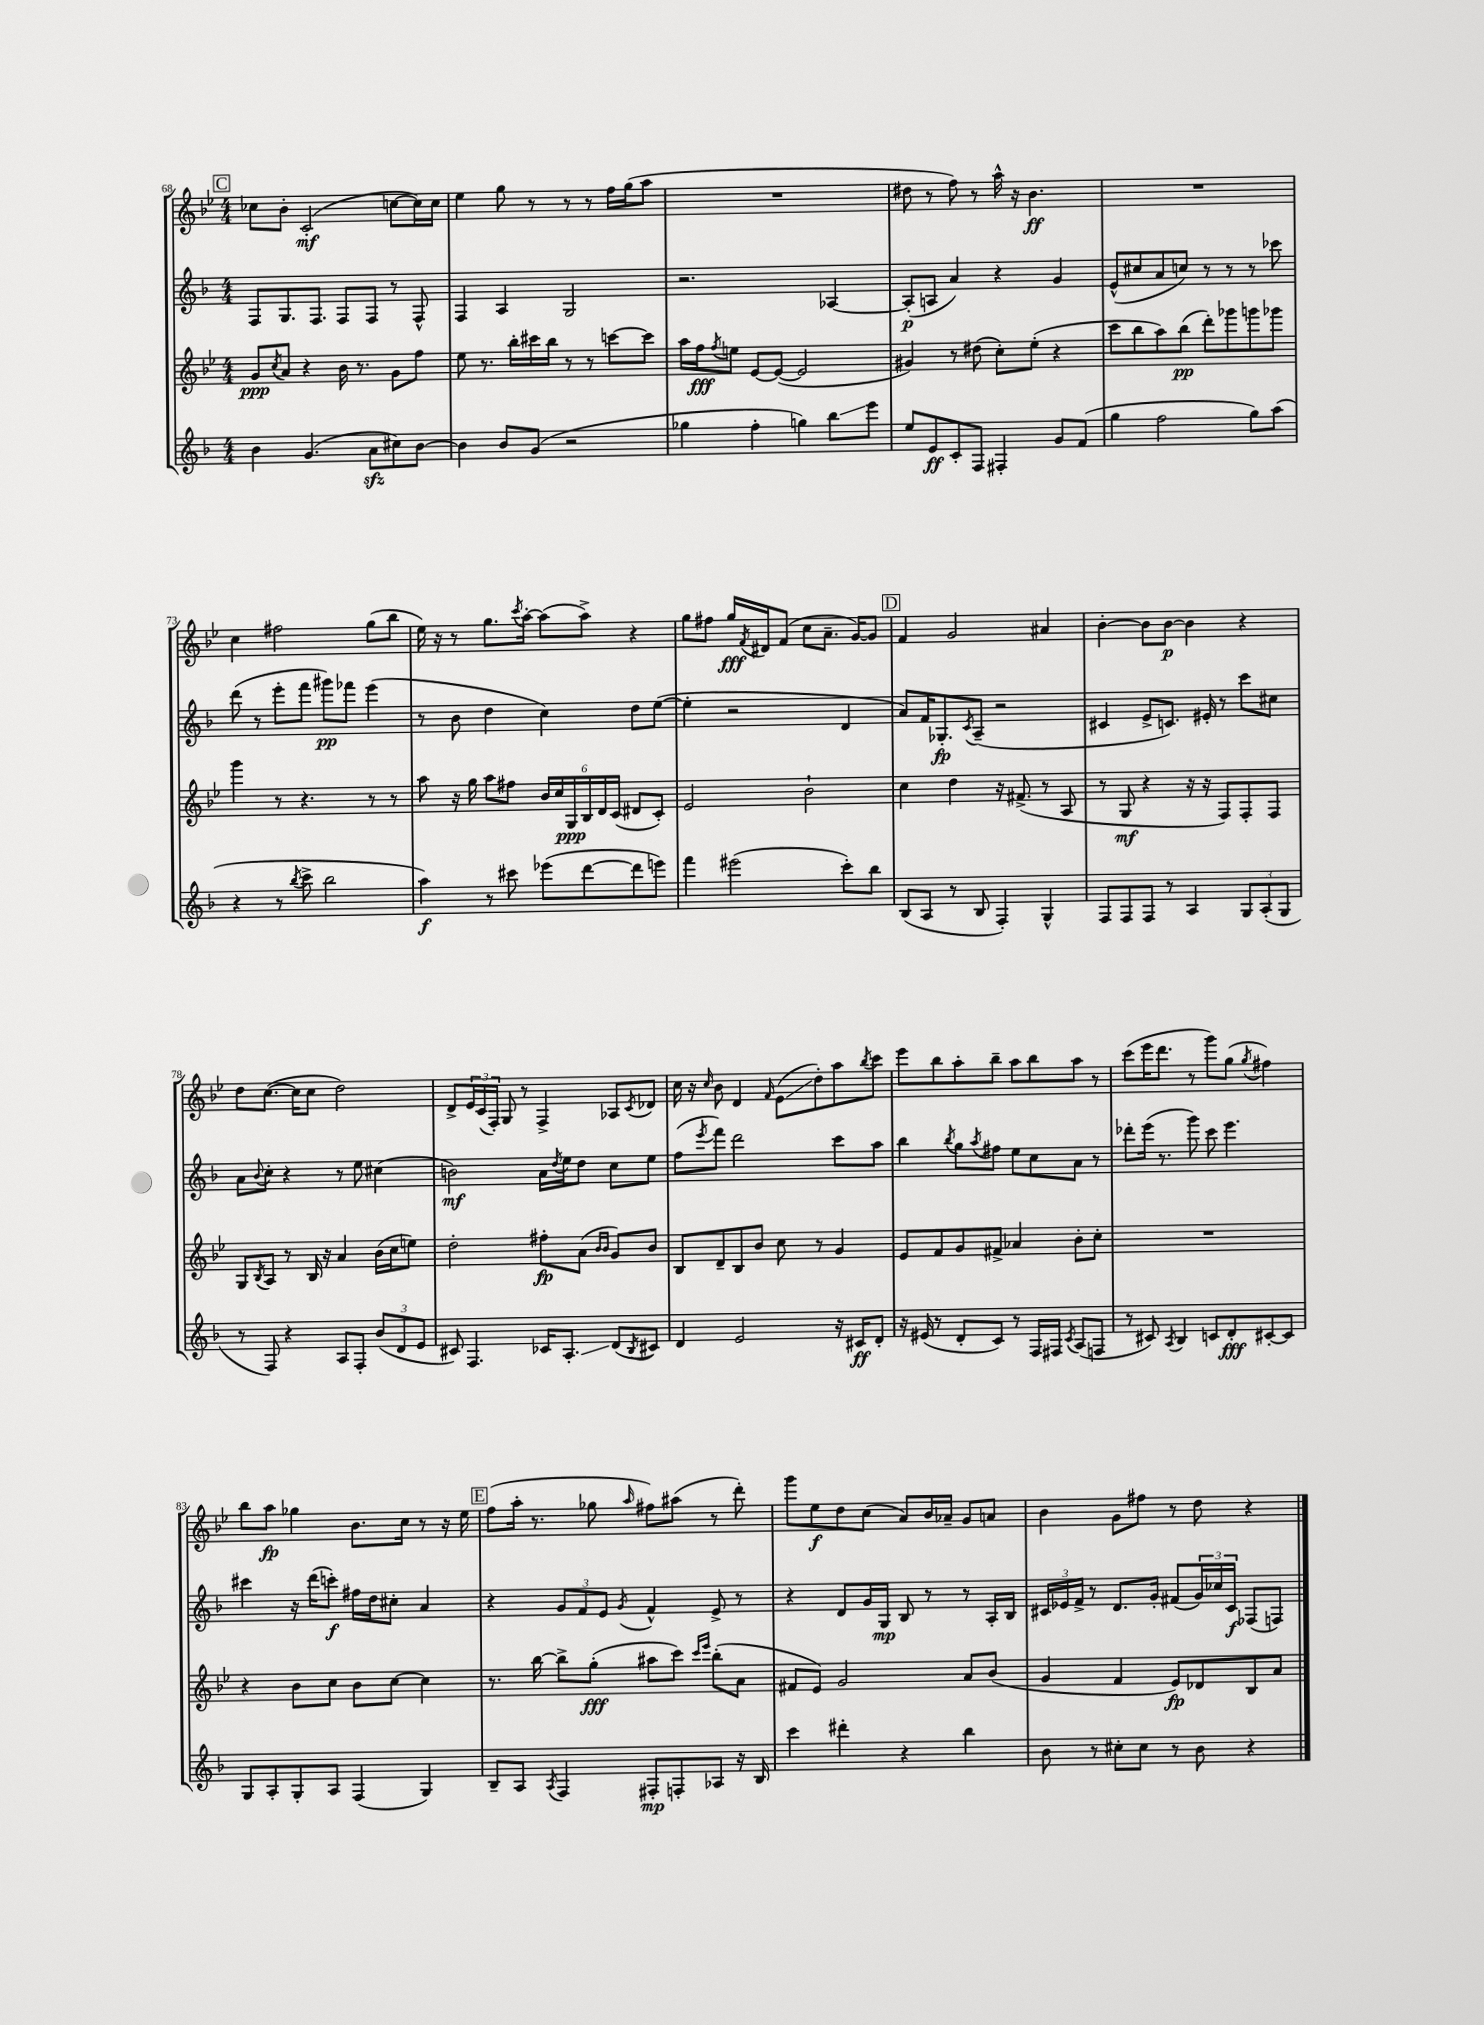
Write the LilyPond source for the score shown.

<<
\new StaffGroup <<
\new Staff = "s0" {
    \clef treble \key bes \major \numericTimeSignature \time 4/4
    \mark \markup { \box "C" } ces''8 bes'8-. c'2-.\mf( c''8~ c''16) c''16 |
    ees''4 g''8 r8 r8 r8 f''16 g''16( a''8 |
    R1 |
    dis''8 r8 f''8) r8 a''16-^ r16 bes'4.\ff |
    R1 |
    c''4 fis''2 g''8( bes''8 |
    ees''16) r16 r8 g''8. \acciaccatura { c'''8 } a''16~-. a''8( a''8->) r4 |
    g''8 fis''8 g''16\fff \acciaccatura { f'8 } dis'16 f'8( c''8 a'8.-- g'16~) g'8 |
    \mark \markup { \box "D" } f'4 g'2 ais'4 |
    bes'4~-. bes'8 bes'8~\p bes'4 r4 |
    d''8 c''8.~( c''16 c''8 d''2) |
    d'8-> \tuplet 3/2 { ees'16 c'16( f16-.) } g8 r8 f4-> aes8 \acciaccatura { c'8 } des'8 |
    c''16 r16 \grace { c''16 } bes'8 d'4 \grace { f'16 } ees'8\glissando( d''8-.) a''8 \acciaccatura { bes''8 } c'''8 |
    ees'''8 bes''8 a''8-. bes''8-- a''8 bes''8 a''8 r8 |
    c'''8( ees'''16 d'''8. r8 g'''8) g''8( \acciaccatura { g''8 } fis''4) |
    bes''8 a''8\fp ges''4 bes'8. c''16 r8 r16 ees''16 |
    \mark \markup { \box "E" } f''8( a''16-. r8. ges''8 \grace { a''16 } fis''8) ais''8( r8 d'''8-.) |
    g'''8 ees''8\f d''8 c''8( a'8) bes'16 aes'16-- g'8 a'8 |
    bes'4 g'8 fis''8 r8 d''8 r4 \bar "|." |
}
\new Staff = "s1" {
    \clef treble \key f \major \numericTimeSignature \time 4/4
    \mark \markup { \box "C" } f8 g8. f8. f8 f8 r8 f8-^ |
    f4 a4 g2 |
    r2. aes4~ |
    aes8-.\p( a8 a'4) r4 g'4 |
    e'8-^( cis''8 a'8 c''8) r8 r8 r8 ces'''8 |
    d'''8( r8 e'''8-. f'''8 gis'''8\pp) fes'''8 e'''4( |
    r8 bes'8 d''4 c''4) d''8 e''8~( |
    e''4-. r2 d'4 |
    \mark \markup { \box "D" } a'8) f'16 ges8.-.\fp \acciaccatura { c'8 } a8--( r2 |
    cis'4 e'8-> c'8.) eis'16-. r8 c'''8 cis''8 |
    a'8 \appoggiatura { bes'8 } c''8-. r4 r8 e''8 cis''4( |
    b'2\mf) a'16 \acciaccatura { d''8 } e''16 d''8 c''8 e''8 |
    f''8( \acciaccatura { e'''8 } f'''8) d'''2 c'''8 a''8 |
    bes''4 \acciaccatura { bes''8 } g''8 \acciaccatura { a''8 } fis''8 e''8 c''8 a'8 r8 |
    des'''8-. e'''16( r8. g'''8) c'''8 e'''4. |
    cis'''4 r16 d'''16( c'''8-.\f) fis''16 d''16 cis''8-. a'4 |
    \mark \markup { \box "E" } r4 \tuplet 3/2 { g'8 f'8 e'8 } \acciaccatura { g'8 } f'4-^ e'8-> r8 |
    r4 d'8 g'16 g16\mp bes8 r8 r8 a16-. bes16 |
    \tuplet 3/2 { cis'16 ees'16 f'16-> } r8 d'8. g'16-. fis'8( \tuplet 3/2 { g'16) ces''16 cis'16\f } fes8( f8) \bar "|." |
}
\new Staff = "s2" {
    \clef treble \key bes \major \numericTimeSignature \time 4/4
    \mark \markup { \box "C" } g'8\ppp \acciaccatura { c''8 } a'8 r4 bes'16 r8. g'8 f''8 |
    ees''8 r8. bes''16-. cis'''16 bes''16 r8 r8 c'''8~ c'''8 |
    a''16 f''16\fff \acciaccatura { f''8 } e''8 ees'8~ ees'8~( ees'2 |
    gis'4) r8 dis''8( c''8-.) ees''8-.( r4 |
    c'''8 bes''8 a''8) bes''8\pp( d'''8-.) ges'''8 g'''8 ges'''8 |
    g'''4 r8 r4. r8 r8 |
    a''8 r16 g''16 a''8 fis''8 \tuplet 6/4 { bes'16 c''16 g16\ppp bes16 d'16 c'16( } dis'8 c'8-.) |
    ees'2 bes'2-! |
    \mark \markup { \box "D" } c''4 d''4 r16 fis'8.->( r8 a8 |
    r8 g8\mf r4 r16 r16 f8) f8-. f8 |
    g8 \acciaccatura { bes8 } a8 r8 bes16 r16 a'4 bes'16( c''16 e''8) |
    d''2-. fis''8-.\fp a'8( \grace { bes'16 bes'16 } g'8) bes'8 |
    bes8 d'8-- bes8 bes'8 c''8 r8 g'4 |
    ees'8 f'8 g'8 fis'8-> aes'4 bes'8-. c''8-. |
    R1 |
    r4 bes'8 c''8 bes'8 c''8~ c''4 |
    \mark \markup { \box "E" } r8. bes''16~ bes''8-> g''8-.\fff( ais''8 c'''8) \grace { c'''16 ees'''16 } bes''8-.( a'8 |
    fis'8 ees'8) g'2 a'8 bes'8( |
    g'4 f'4 ees'8\fp) des'8 bes8 a'8 \bar "|." |
}
\new Staff = "s3" {
    \clef treble \key f \major \numericTimeSignature \time 4/4
    \mark \markup { \box "C" } bes'4 g'4.( a'8\sfz cis''8) bes'8~ |
    bes'4 bes'8 g'8( r2 |
    ges''4 f''4-. g''4) bes''8\glissando e'''8 |
    e''8 e'8\ff c'8-. f8 fis4-. g'8 f'8( |
    g''4 f''2 g''8) a''8( |
    r4 r8 \acciaccatura { bes''8 } c'''8-> bes''2 |
    a''4\f) r8 cis'''8 ees'''8( d'''8~ d'''8 e'''8) |
    f'''4 eis'''2( c'''8-.) bes''8 |
    \mark \markup { \box "D" } bes8( a8 r8 bes8 f4-.) g4-^ |
    f8 f8 f8 r8 a4 \tuplet 3/2 { g8 a8-.( g8 } |
    r8 f8) r4 a8 f8-. \tuplet 3/2 { bes'8( d'8 e'8 } |
    cis'8) f4. ces'16 a8.-.\glissando d'8( \acciaccatura { bes8 } cis'8) |
    d'4 e'2 r16 cis'16\ff d'8-. |
    r16 eis'16( r8 d'8-. c'8) r8 f16 fis16 \acciaccatura { c'8 } a8( f8 |
    r8 cis'8) \acciaccatura { a8 } bes4 c'8 d'8-.\fff cis'8~-. cis'8 |
    g8 a8-. g8-. a8 f4( g4) |
    \mark \markup { \box "E" } bes8-- a8 \acciaccatura { a8 } f4 fis8-.\mp f8-. aes8 r16 bes16 |
    c'''4 dis'''4-. r4 bes''4 |
    bes'8 r8 cis''8-. cis''8 r8 bes'8 r4 \bar "|." |
}
>>
>>
\layout { \context { \Score currentBarNumber = #68 } }
